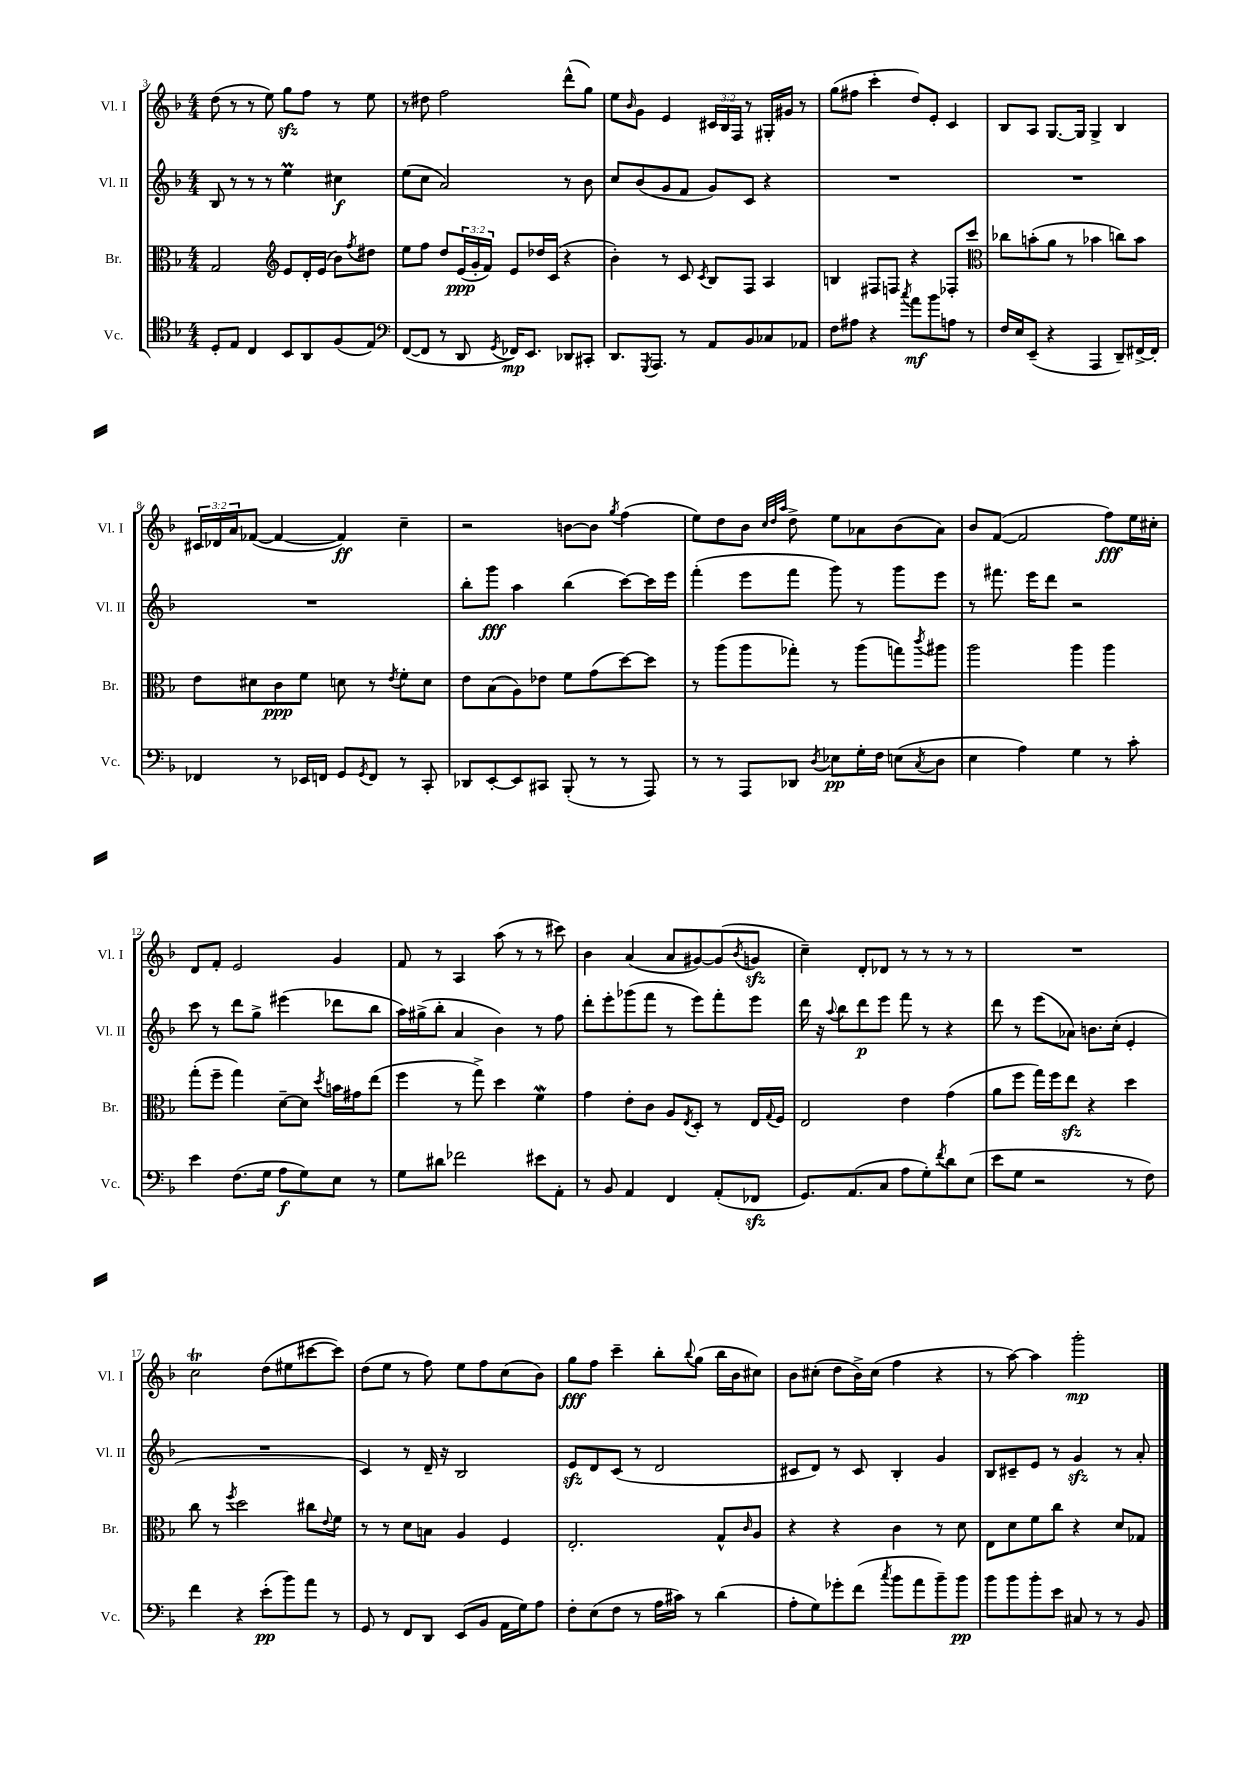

**kern	**kern	**kern	**kern
*staff4	*staff3	*staff2	*staff1
*clefC4	*clefC3	*clefG2	*clefG2
*k[b-]	*k[b-]	*k[b-]	*k[b-]
*M4/4	*M4/4	*M4/4	*M4/4
8D'	2G	8B-	(8dd
8E	.	8r	8r
4C	.	8r	8r
.	.	8r	8ee)
*	*clefG2	*	*
8BB-	8e	4ee	8gg
8AA	16d'	.	8ff
.	(16e	.	.
(8F	8b-)	4cc#	8r
.	8qff	.	.
8E)	8dd#	.	8ee
=	=	=	=
*clefF4	*	*	*
([8FF	8ee	(8ee	8r
8FF]	8ff	8cc	8dd#
8r	8dd	2a)	2ff
8DD	(24e	.	.
.	24g'	.	.
.	24f)	.	.
8qGG	.	.	.
16FF-)	8e	.	.
8.EE	.	.	.
.	16dd-	.	.
.	(16c	.	.
8DD-	4r	8r	(8ddd^^
8CC#'	.	8b-	8gg)
=	=	=	=
8.DD	4b-')	8cc	8ee
.	.	.	16qqb-
.	.	(8b-	8g
8qGGG	.	.	.
8.AAA	.	.	.
.	8r	8g	4e
8r	8c	8f	.
.	8qc	.	.
8AA	8B-	8g)	24c#
.	.	.	24B-
.	.	.	24F
8BB-	8F	8c	8r
8C-	4A	4r	16G#'
.	.	.	16g#
8AA-	.	.	8r
=	=	=	=
8F	4B	1r	(8gg
8A#	.	.	8ff#
4r	8F#	.	4ccc'
.	8F	.	.
8qcc	.	.	.
8a	4r	.	8dd)
8b-	.	.	8e'
8A	8F-'	.	4c
8r	8ccc	.	.
=	=	=	=
*	*clefC3	*	*
16F	8cc-	1r	8B-
16E	.	.	.
(8EE~	(8b'	.	8A
4r	8a	.	[8.G
.	8r	.	.
.	.	.	16G]
4AAA	4b-	.	4G^
8DD~)	8cc)	.	4B-
[16FF#^	8b-	.	.
16FF#']	.	.	.
=	=	=	=
4FF-	8e	1r	24c#
.	.	.	24d-
.	.	.	24a
.	8d#	.	([8f-
8r	8c	.	4f-_
16EE-	8f	.	.
16FF	.	.	.
8GG	8d	.	4f-])
8qGG	.	.	.
8FF	8r	.	.
.	8qe	.	.
8r	8f'	.	4cc~
8CC'	8d	.	.
=	=	=	=
8DD-	8e	8bb-'	2r
[8EE'	(8B-	8ggg	.
8EE]	8A)	4aa	.
8CC#	8e-	.	.
(8BBB-'	8f	(4bb-	[8b
8r	(8g	.	8b]
.	.	.	8qgg
8r	[8dd)	[8ccc)	(4ff
8AAA)	8dd]	16ccc]	.
.	.	16eee	.
=	=	=	=
8r	8r	(4fff'	8ee)
8r	(8aa	.	8dd
8AAA	8aa	8eee	8b-
.	.	.	32qqcc
.	.	.	32qqdd
.	.	.	32qqaa
8DD-	8gg-')	8fff	8dd^
8qD	.	.	.
8E-	8r	8ggg)	8ee
16G'	(8aa	8r	8a-
16F	.	.	.
(8E	8gg)	8ggg	(8b-
8qC	8qccc	.	.
8D	8aa#	8eee	8a-)
=	=	=	=
4E	2aa	8r	8b-
.	.	8.fff#	([8f
4A)	.	.	2f]
.	.	16eee	.
.	.	8ddd	.
4G	4aa	2r	.
8r	4aa	.	8ff)
8c'	.	.	16ee
.	.	.	16cc#'
=	=	=	=
4e	(8gg'	8ccc	8d
.	8ff~	8r	8f'
(8.F	4gg)	8ddd	2e
.	.	8gg^	.
16G	.	.	.
8A	[8d~	(4eee#	.
8G)	8d]	.	.
.	8qdd	.	.
8E	16b	8ddd-	4g
.	16g#	.	.
8r	(8ee	8bb-	.
=	=	=	=
8G	4ff	16aa)	8f
.	.	(16gg#^	.
8d#	.	8bb-'	8r
2f-	8r	4a	4A
.	8gg^)	.	.
.	4dd	4b-)	(8aa
.	.	.	8r
8e#	4f	8r	8r
8AA'	.	8ff	8ccc#)
=	=	=	=
8r	4g	8ddd'	4b-
8BB-	.	8eee'	.
4AA	8e'	(8ggg-	(4a
.	8c	8fff	.
4FF	8A	8r	8a
.	8qE	.	.
.	8D'	8eee)	[8g#)
(8AA'	8r	8fff'	(8g#]
.	.	.	8qb-
8FF-	16E	8eee	8g
.	8qqG	.	.
.	16F	.	.
=	=	=	=
8.GG)	2E	16ddd	4cc~)
.	.	16r	.
.	.	8qqaa	.
.	.	8bb-	.
(8.AA	.	.	.
.	.	8ddd	8d'
8C	.	8eee	8d-
8A	4e	8fff	8r
8G')	.	8r	8r
8qf	.	.	.
8d	(4g	4r	8r
(8E	.	.	8r
=	=	=	=
8e	8a	8ddd	1r
8G	8ff	8r	.
2r	16gg)	(8eee	.
.	16ff	.	.
.	8ee	8a-)	.
.	4r	8.b	.
.	.	(16cc'	.
8r	4dd	4e'	.
8F)	.	.	.
=	=	=	=
4f	8cc	1r	2cc
.	8r	.	.
.	8qff	.	.
4r	2dd	.	.
(8e'	.	.	(8dd
8b-)	.	.	8ee#
8a	8cc#	.	[8ccc#
.	8qqe	.	.
8r	8f	.	8ccc#])
=	=	=	=
8GG	8r	4c)	(8dd
8r	8r	.	8ee
8FF	8d	8r	8r
8DD	8B	16d~	8ff)
.	.	16r	.
(8EE	4A	2B-	8ee
8BB-	.	.	8ff
16AA	4F	.	(8cc
16G)	.	.	.
8A	.	.	8b-)
=	=	=	=
8F'	2.E'	8e	8gg
(8E	.	8d	8ff
8F	.	(8c	4ccc~
8r	.	8r	.
16A	.	2d	8bb-'
16c#)	.	.	.
.	.	.	8qqbb-
8r	.	.	(8gg
(4d	8G^^	.	16bb-
.	.	.	16b-
.	16qqc	.	.
.	8A	.	8cc#)
=	=	=	=
8A'	4r	8c#	8b-
8G)	.	8d)	(8cc#'
8g-'	4r	8r	8dd
(8f	.	8c#	16b-^)
.	.	.	(16cc#
8qcc	.	.	.
8b-	4c	4B-'	4ff
8a	.	.	.
8b-~)	8r	4g	4r
8b-	8d	.	.
=	=	=	=
8b-	8E	8B-	8r
8b-	8d	8c#~	[8aa)
8b-'	8f	8e	4aa]
8e	8cc	8r	.
8C#	4r	4g	2ggg'
8r	.	.	.
8r	8d	8r	.
8BB-	8G-	8a'	.
==	==	==	==
*-	*-	*-	*-
